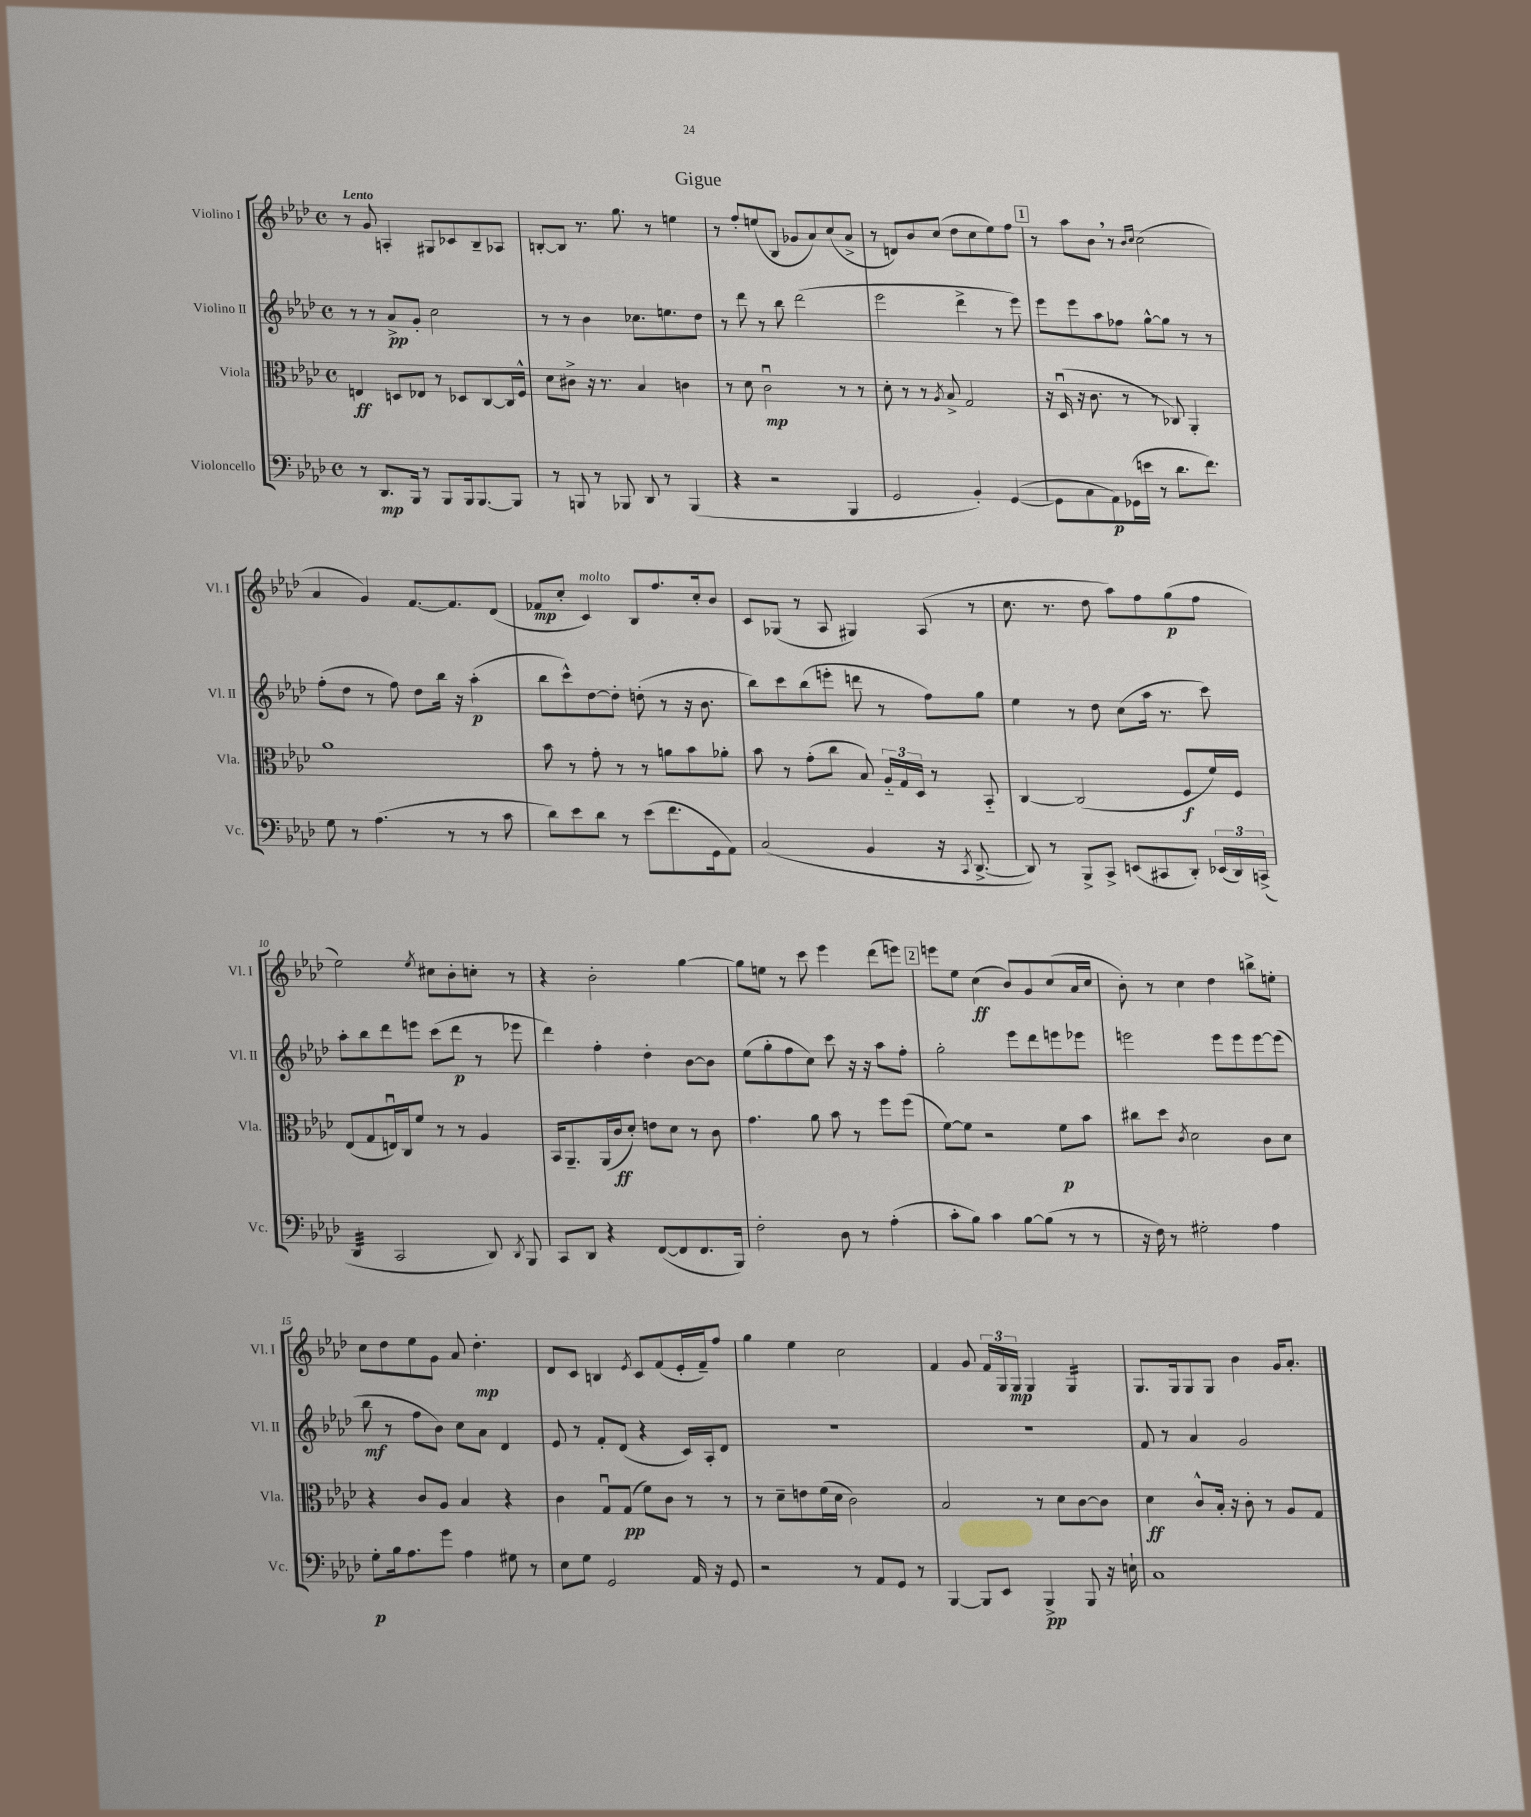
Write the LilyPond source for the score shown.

\header { title = "Gigue" }
<<
\new StaffGroup <<
\new Staff = "s0" \with { instrumentName = "Violino I" shortInstrumentName = "Vl. I" } {
    \clef treble \key aes \major \defaultTimeSignature \time 4/4 \tempo "Lento"
    \autoBeamOff r8 g'8 a4-. gis8[ ces'8 bes8-- aes8] |
    b8[~-. b8] r8. g''8. r8 e''4 |
    r8 f''8[-. e''8( bes8] ges'8[ aes'8) c''8( aes'8]-> |
    r8 d'8[) bes'8 c''8]( des''8[ c''8 ees''8) f''8] |
    \mark \markup { \box "1" } r8 aes''8[ bes'8] \breathe r8 \grace { bes'16[ c''16] } c''2( |
    aes'4 g'4) f'8.[~ f'8. des'8]( |
    fes'8[\mp c''8]-. c'4^\markup { \italic "molto" }) bes8[ f''8. c''16-. bes'8] |
    c'8[ ges8]( r8 aes8 gis4) aes8( r8 |
    c''8. r8. des''8 aes''8[) f''8 g''8\p( f''8] |
    ees''2) \acciaccatura { ees''8 } cis''8[ bes'8-. c''8]-. r8 |
    r4 bes'2-. g''4~ |
    g''8[ e''8] r8 c'''8 ees'''4 des'''8[( e'''8]) |
    \mark \markup { \box "2" } e'''8[ ees''8] c''4\ff( bes'8[) g'8 c''8( aes'16 c''16] |
    bes'8-.) r8 c''4 des''4 b''8[-> e''8]-. |
    c''8[ des''8 ees''8 g'8] aes'8 des''4.-.\mp |
    des'8[ c'8] b4 \acciaccatura { ees'8 } c'8[ f'8( ees'16-. f'16--) f''8] |
    g''4 ees''4 c''2 |
    f'4 g'8 \tuplet 3/2 { f'16[ g16 g16]\mp } g4 g4:16 |
    g8.[ g16 g8 g8] bes'4 g'16[ aes'8.]-. \bar "|." |
}
\new Staff = "s1" \with { instrumentName = "Violino II" shortInstrumentName = "Vl. II" } {
    \clef treble \key aes \major \defaultTimeSignature \time 4/4
    \autoBeamOff r8 r8 aes'8[->\pp g'8]-. c''2 |
    r8 r8 bes'4 ces''8.[ e''8. des''8] |
    r8 des'''8 r8 bes''8 des'''2( |
    ees'''2 des'''4-> r8 ees'''8) |
    \mark \markup { \box "1" } ees'''8[ ees'''8 aes''8 fes''8] g''8[~-^ g''8] r8 r8 |
    f''8[-.( des''8] r8 f''8) des''8[ bes''16] r16 aes''4-.\p( |
    bes''8[ c'''8-^) des''8~ des''8]-. d''8-.( r8 r16 bes'8. |
    bes''8[) c'''8 bes''8( e'''8]-. d'''8 r8 f''8[) g''8] |
    ees''4 r8 des''8 c''8[( aes''16] r8. c'''8) |
    aes''8[-. bes''8 des'''8 e'''8] c'''8[( des'''8]\p r8 ees'''8 |
    des'''4) f''4-. des''4-. bes'8[~ bes'8] |
    ees''8[( g''8-. f''8 c''8]) c'''8 r16 r16 aes''8[ f''8]-. |
    \mark \markup { \box "2" } g''2-. ees'''8[ des'''8 e'''8 ees'''8] |
    e'''2 e'''8[ e'''8 e'''8~ e'''8]( |
    bes''8\mf r8 f''8[ bes'8]) c''8[ aes'8] des'4 |
    ees'8 r8 f'8[-. des'8]( r4 c'16[) aes16-. des'8] |
    R1 |
    R1 |
    f'8 r8 aes'4 g'2 \bar "|." |
}
\new Staff = "s2" \with { instrumentName = "Viola" shortInstrumentName = "Vla." } {
    \clef alto \key aes \major \defaultTimeSignature \time 4/4
    \autoBeamOff e4\ff d8[ ees8] r8 des8[ c8~ c16 f16]-^ |
    des'8[ cis'8]-> r16 r8. bes4 c'4 |
    r8 des'8 c'2\downbow\mp r8 r8 |
    des'8-. r8 r8 \acciaccatura { aes8 } bes8-> g2 |
    \mark \markup { \box "1" } r16 des16\downbow( r16 c'8. r8 r8 ces8) aes,4-. |
    aes'1 |
    bes'8 r8 g'8-. r8 r8 a'8[ bes'8 aes'8]-. |
    bes'8 r8 g'8[-.( c''8] bes8) \tuplet 3/2 { aes16[-_ g16 des16] } r8 bes,8-_ |
    c4~ c2( f8[\f f'16) f16] |
    ees8[( g8 e16\downbow) c16 f'8] r8 r8 aes4 |
    bes,16[ aes,8.-- aes,16( c'16\ff des'8]-.) e'8[ des'8] r8 c'8 |
    g'4. aes'8 bes'8 r8 f''8[ f''8]( |
    \mark \markup { \box "2" } f'8[~) f'8] r2 f'8[\p bes'8] |
    cis''8[ des''8] \acciaccatura { c'8 } des'2 c'8[ des'8] |
    r4 c'8[ aes8] bes4 r4 |
    c'4 g8[\downbow g8]\pp( f'8[) c'8] r8 r8 |
    r8 des'8[-- e'8 f'16( des'16] c'2) |
    bes2 r8 des'8[ c'8~ c'8] |
    des'4\ff c'8[-^ bes16]-. r16 c'8-. r8 aes8[ g8] \bar "|." |
}
\new Staff = "s3" \with { instrumentName = "Violoncello" shortInstrumentName = "Vc." } {
    \clef bass \key aes \major \defaultTimeSignature \time 4/4
    \autoBeamOff r8 des,8.[\mp bes,,16] r8 bes,,8[ bes,,16 bes,,8.~ bes,,8] |
    r8 b,,8 r8 bes,,8 des,8 r8 bes,,4( |
    r4 r2 bes,,4 |
    g,2 bes,4-.) g,4~( |
    \mark \markup { \box "1" } g,8[ c8 aes,8\p) ges,16( e'16] r8 des'8.[ f'8.]) |
    g8 r8 aes4.( r8 r8 c'8 |
    des'8[) ees'8 des'8] r8 ees'8[( f'8. g,16 aes,8]) |
    c2( bes,4 r16 \acciaccatura { c,8 } des,8.~-> |
    des,8) r8 bes,,8[-> c,8]-> e,8[( cis,8 des,8]-.) \tuplet 3/2 { ees,16[( des,16) c,16]->( } |
    des,4:32 c,2 des,8) \acciaccatura { des,8 } bes,,8 |
    c,8[ des,8] r4 f,8[~( f,8 f,8. bes,,16]) |
    f2-. des8 r8 aes4-.( |
    \mark \markup { \box "2" } c'8[-. bes8]) c'4 bes8[~ bes8]( r8 r8 |
    r16 f16) r8 gis2-. aes4 |
    g8[-.\p bes16 aes8. g'8] aes4 gis8 r8 |
    ees8[ g8] g,2 aes,16 r16 g,8 |
    r2 r8 aes,8[ g,8] r8 |
    bes,,4~ bes,,8[ ees,8] bes,,4->\pp bes,,8 r16 e16-! |
    c1 \bar "|." |
}
>>
>>
\layout { \context { \Score \override BarNumber.break-visibility = ##(#f #t #t) barNumberVisibility = #(every-nth-bar-number-visible 5) } }
